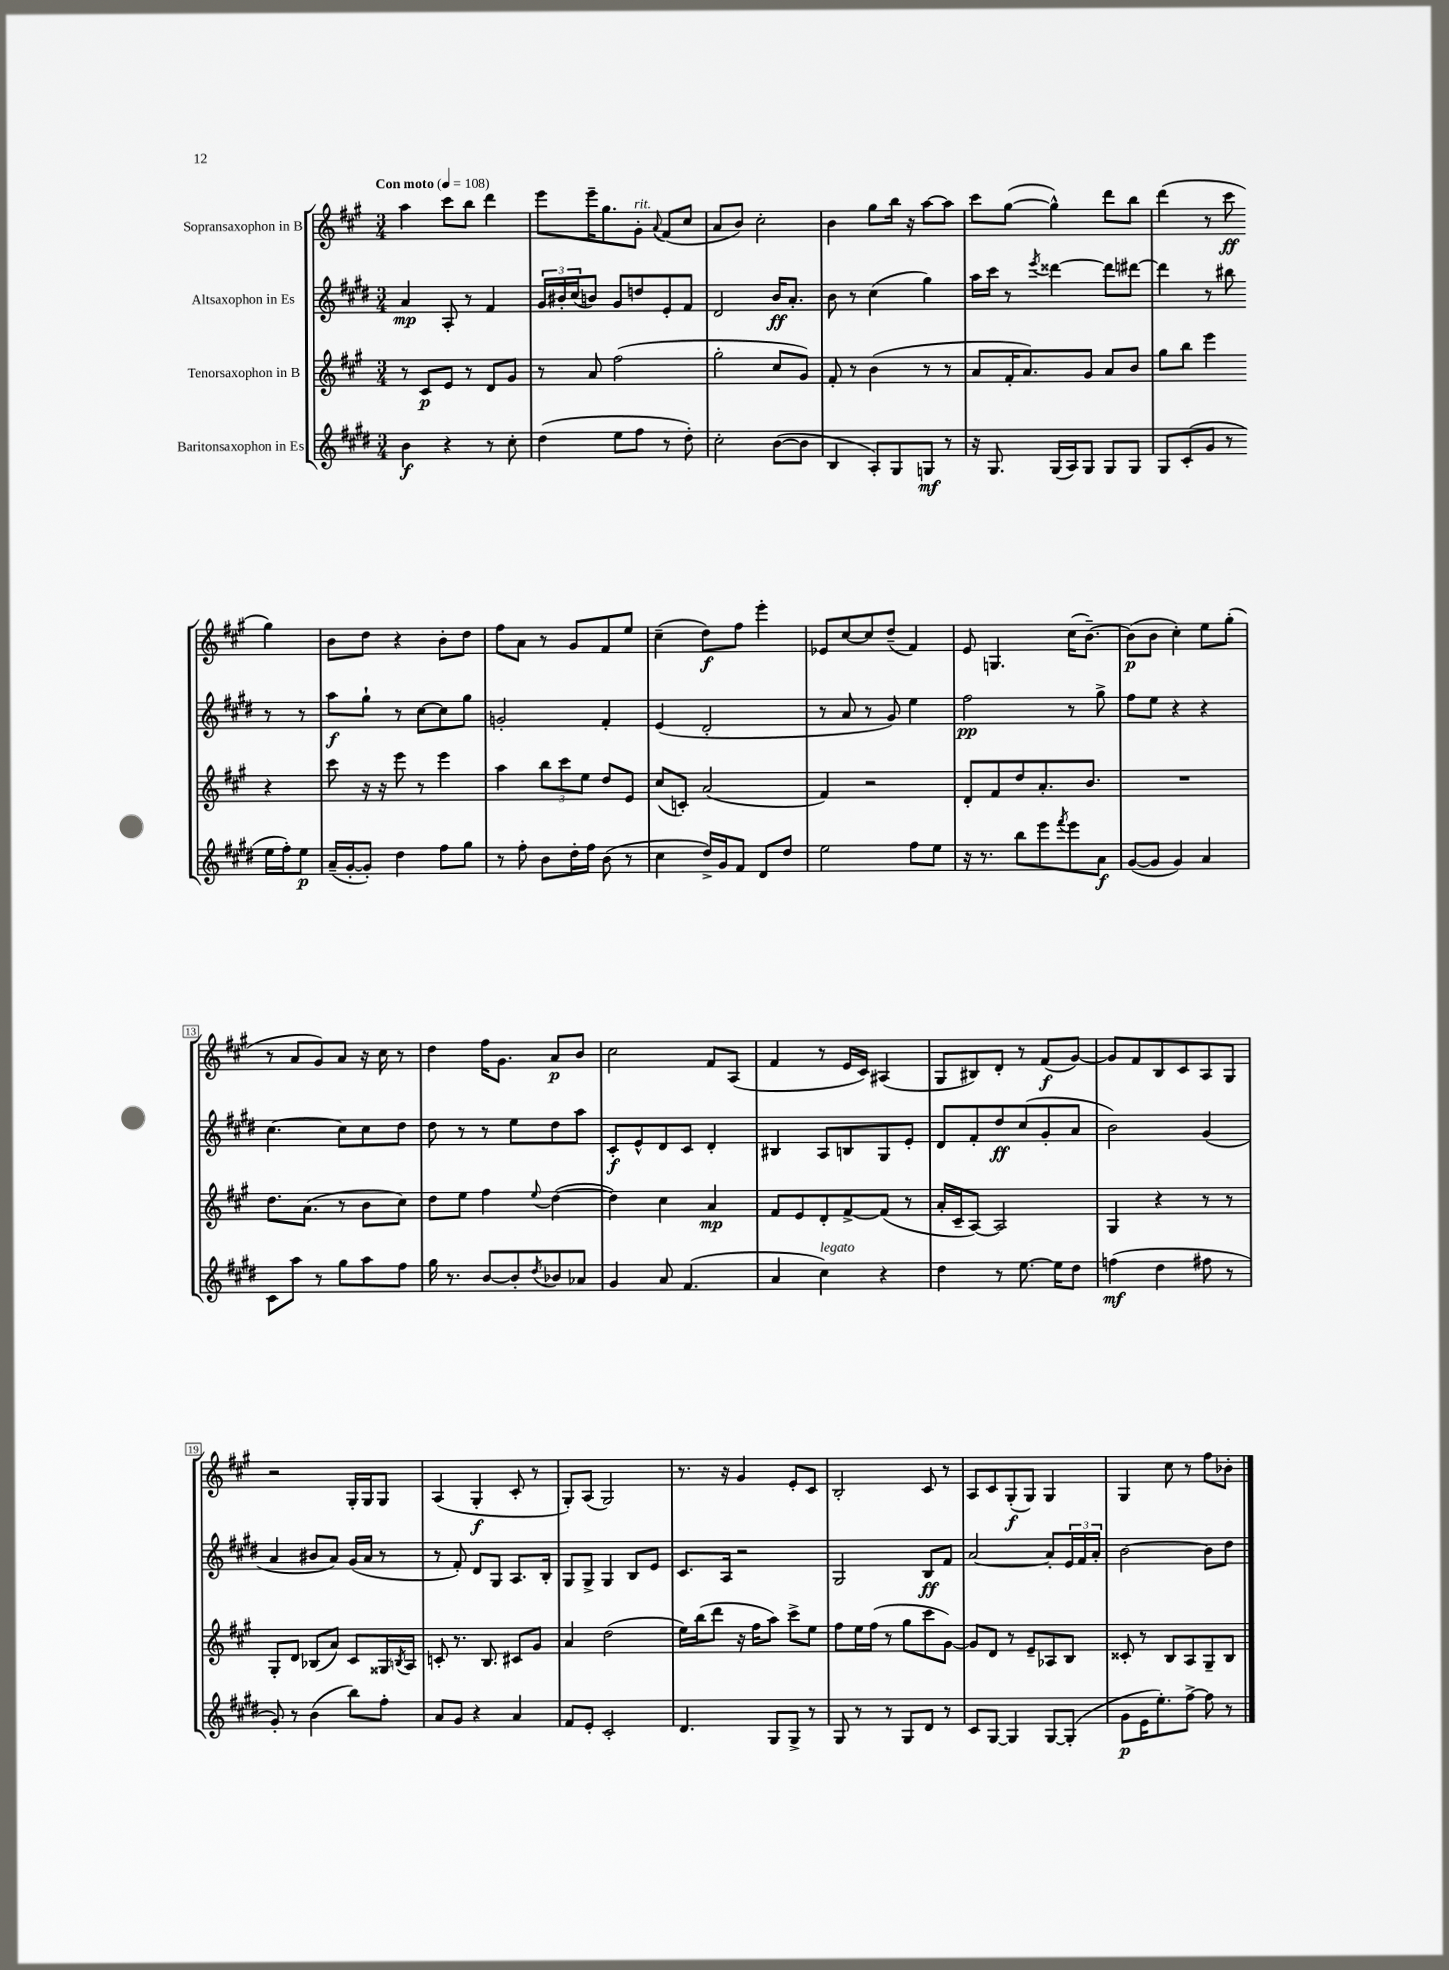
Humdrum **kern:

**kern	**kern	**kern	**kern
*staff4	*staff3	*staff2	*staff1
*clefG2	*clefG2	*clefG2	*clefG2
*k[f#c#g#d#]	*k[f#c#g#]	*k[f#c#g#d#]	*k[f#c#g#]
*M3/4	*M3/4	*M3/4	*M3/4
*MM108	*MM108	*MM108	*MM108
4b\	8r	4a/	4aa\
.	8c#/L	.	.
4r	8e/J	8A'/	8ccc#\L
.	8r	8r	8bb\J
8r	8d/L	4f#/	4ddd\
8cc#'\	8g#/J	.	.
=	=	=	=
(4dd#\	8r	24g#/LL	8eee\L
.	.	24b#'/	.
.	.	(24cc#/J	.
.	8a/	8b/J)	16eee~\K
.	.	.	8.gg#\
8ee\L	(2ff#\	8g#/L	.
8ff#\J	.	8dd/	8g#'\J
.	.	.	8qqa/
8r	.	8e'/	(8f#/L
8dd#'\)	.	8f#/J	8cc#/J
=	=	=	=
2cc#'\	2gg#'\	2d#/	8a/L
.	.	.	8b/J)
.	.	.	2cc#'\
([8b\L	8cc#/L	16b/LK	.
.	.	8.a'/J	.
8b\]J	8g#/J)	.	.
=	=	=	=
4B/	8f#'/	8b\	4b\
.	8r	8r	.
8A'/L)	(4b\	(4cc#\	8gg#\L
8G#/	.	.	16bb\Jk
.	.	.	16r
8G/J	8r	4gg#\)	[8aa\L
8r	8r	.	8aa\]J
=	=	=	=
16r	8a/L	16aa\LL	8ccc#\L
8.G#/	.	16ccc#\JJ	.
.	16f#'/K	8r	([8gg#\J
.	8.a/)	.	.
.	.	8qeee/	.
(16G#/LL	.	[4ddd##\	4gg#^^\])
16A/J)	.	.	.
8G#/J	8g#/J	.	.
8G#/L	8a/L	8ddd##\]L	8ddd\L
8G#/J	8b/J	[8ddd#\J	8bb\J
=	=	=	=
8G#/L	8gg#\L	4ddd#\]	(4ddd\
(8c#'/	8bb\J	.	.
8g#/J	4eee\	8r	8r
8r	.	8bb#\	8ccc#\
16ee\LL	4r	8r	4gg#\)
16ff#'\J)	.	.	.
8ee\J	.	8r	.
=	=	=	=
(16a~/LL	8ccc#\	8aa\L	8b\L
[16g#'/J	.	.	.
8g#'/]J)	16r	8gg#`\J	8dd\J
.	16r	.	.
4dd#\	8eee\	8r	4r
.	8r	[8cc#\L	.
8ff#\L	4eee\	8cc#\]	8b'\L
8gg#\J	.	8gg#\J	8dd\J
=	=	=	=
8r	4aa\	2g'/	8ff#\L
8ff#'\	.	.	8a\J
8b\L	12bb\L	.	8r
.	12ccc#\	.	.
16dd#'\L	.	.	8g#/L
.	12ee\J	.	.
16ff#\JJ	.	.	.
(8b\	8dd/L	4f#'/	8f#/
8r	8e/J	.	8ee/J
=	=	=	=
4cc#\	(8cc#/L	(4e/	(4cc#~\
.	8c'/J)	.	.
16dd#^/LL)	(2a/	2d#'/	8dd\L)
16g#/J	.	.	.
8f#/J	.	.	8ff#\J
8d#/L	.	.	4eee'\
8dd#/J	.	.	.
=	=	=	=
2ee\	4f#/)	8r	8e-/L
.	.	8a/	[8cc#/
.	2r	8r	8cc#/]
.	.	8g#/)	(8dd~/J
8ff#\L	.	4ee\	4f#/)
8ee\J	.	.	.
=	=	=	=
16r	8d'/L	2ff#\	8e/
8.r	.	.	.
.	8f#/	.	4.G/
8bb\L	8dd/	.	.
8eee\	8.a'/	.	.
8qfff#/	.	.	.
8eee\	.	8r	(16cc#\LK
.	8.b/J	.	[8.b~\J)
8a\J	.	8gg#^\	.
=	=	=	=
([8g#/L	2.r	8ff#\L	(8b\]L
8g#/]J	.	8ee\J	8b\J
4g#/)	.	4r	4cc#'\)
4a/	.	4r	8ee\L
.	.	.	(8gg#'\J
=	=	=	=
8c#\L	8.dd\L	[4.cc#\	8r
8aa\J	.	.	8a/L
.	(8.a\J	.	.
8r	.	.	8g#/)
8gg#\L	8r	8cc#\]L	8a/J
8aa\	8b\L	8cc#\	16r
.	.	.	16cc#\
8ff#\J	8cc#\J)	8dd#\J	8r
=	=	=	=
16gg#\	8dd\L	8dd#\	4dd\
8.r	.	.	.
.	8ee\J	8r	.
[8b/L	4ff#\	8r	16ff#\LK
.	.	.	8.g#\J
8b'/]	.	8ee\L	.
8qdd#/	8qqee/	.	.
8b-/	([4dd\	8dd#\	8a/L
8a-/J	.	8aa\J	8b/J
=	=	=	=
4g#/	4dd\])	8c#'/L	2cc#\
.	.	8e^^/	.
8a/	4cc#\	8d#/	.
(4.f#/	.	8c#/J	.
.	4a/	4d#'/	8f#/L
.	.	.	(8A/J
=	=	=	=
4a/	8f#/L	4B#/	4f#/
.	8e/	.	.
4cc#\)	8d'/	8A/L	8r
.	[8f#^/	8B/	16e/LL
.	.	.	16c#/JJ)
4r	(8f#/]J	8G#/	(4A#/
.	8r	8e'/J	.
=	=	=	=
4dd#\	16a'/LL	8d#/L	8G#/L
.	16c#~/J	.	.
.	[8A/J)	8f#'/	8B#/)
8r	2A/]	8dd#/	8d'/J
[8.ee\	.	(8cc#/	8r
.	.	8g#'/	(8f#/L
16ee\]LK	.	.	.
8dd#\J	.	8a/J	[8g#/J)
=	=	=	=
(4ff\	4G#/	2b\)	8g#/]L
.	.	.	8f#/
4dd#\	4r	.	8B/
.	.	.	8c#/
8ff#\	8r	(4g#/	8A/
8r	8r	.	8G#/J
=	=	=	=
8g#'/)	8G#'/L	4a/	2r
8r	8d/J	.	.
(4b\	(8B-/L	8b#/L	.
.	8a/J)	8a/J)	.
8bb\L)	8c#/L	(16g#/LL	16G#'/LL
.	.	16a/JJ	16G#/J
8ff#'\J	16G##/L	8r	8G#/J
.	8qB/	.	.
.	16A/JJ	.	.
=	=	=	=
8a/L	8c'/	8r	(4A/
8g#/J	8.r	8f#'/)	.
4r	.	8d#/L	4G#'/
.	8.B/	.	.
.	.	8G#/J	.
4a/	8c#/L	8.A/L	8c#'/
.	8g#/J	.	8r
.	.	16B'/Jk	.
=	=	=	=
8f#/L	4a/	8G#/L	8G#'/L)
8e'/J	.	8G#^/J	(8A/J
2c#'/	(2dd\	4G#/	2G#/)
.	.	8B/L	.
.	.	8e/J	.
=	=	=	=
4.d#/	16ee\LL)	8.c#/L	8.r
.	(16bb\J	.	.
.	8ddd\J	.	.
.	.	16A/Jk	16r
.	16r	2r	4g#/
.	16ff#\LK	.	.
8G#/L	8aa\J)	.	.
8G#^/J	8ccc#^\L	.	8e'/L
8r	8ee\J	.	8c#/J
=	=	=	=
8G#/	8ff#\L	2G#/	2B'/
8r	16ee\L	.	.
.	(16ff#\JJ	.	.
8r	8r	.	.
8G#/L	8gg#\L	.	.
8d#/J	8ccc#\	8B/L	8c#/
8r	[8g#\J)	8f#/J	8r
=	=	=	=
8c#/L	8g#/]L	[2a/	8A/L
[8G#/J	8d/J	.	8c#/
4G#/]	8r	.	(8G#'/
.	8e~/L	.	8G#/J)
[8G#/L	8A-/	8a'/]L	4G#/
(8G#'/]J	8B/J	24e/L	.
.	.	24f#/	.
.	.	24a'/JJ	.
=	=	=	=
8g#\L	8c##'/	[2b\	4G#/
16e\K	8r	.	.
8.ee'\)	.	.	.
.	8B/L	.	8cc#\
[8ff#^\J	8A/	.	8r
8ff#\]	8G#~/	8b\]L	8ff#\L
8r	8B/J	8dd#\J	8b-'\J
==	==	==	==
*-	*-	*-	*-
